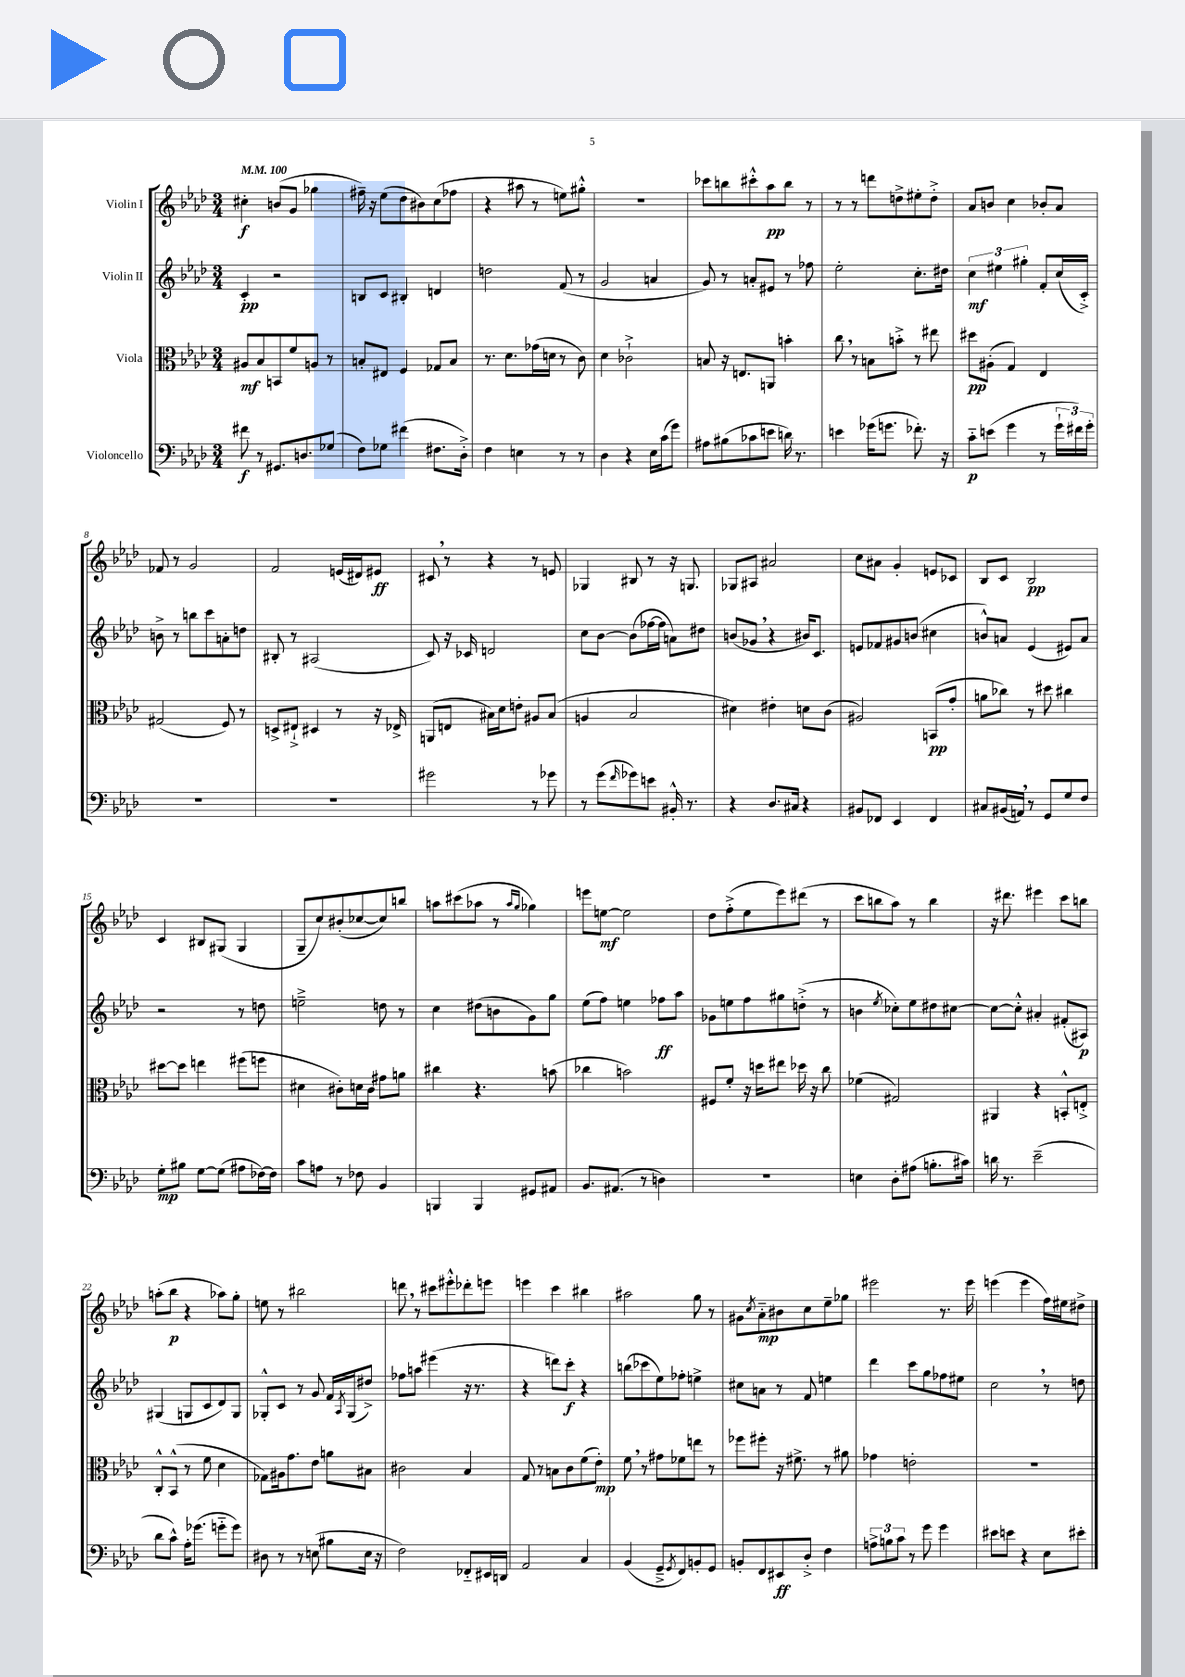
<<
\new StaffGroup <<
\new Staff = "s0" \with { instrumentName = "Violin I" } {
    \clef treble \key aes \major \numericTimeSignature \time 3/4 \tempo 4 = 100
    cis''4-.\f b'8( g'8 ges''4 |
    fis''16--) r16 ees''8( des''8 bis'8) c''8( fes''8 |
    r4 ais''8 r8 e''8) gis''8-.-^ |
    R2. |
    ces'''8 b''8 cis'''8-.-^ aes''8\pp b''8 r8 |
    r8 r8 d'''8 d''8-> eis''8-. d''8-.-> |
    aes'8 b'8 c''4 bes'8-. aes'8 |
    fes'8 r8 g'2 |
    f'2 e'16( dis'16) eis'8\ff |
    cis'8 \breathe r8 r4 r8 e'8 |
    ges4 bis8 r8 r16 g8. |
    ges8 ais8 ais'2 |
    c''8 ais'8 g'4-. e'8 ces'8 |
    bes8 c'8 bes2\pp |
    c'4 bis8 gis8( gis4 |
    g8-- c''8) bis'8-.( ces''8~ ces''8) b''8 |
    a''8 cis'''8( aes''8 r8 \grace { aes''16 g''16 } ges''4) |
    e'''8 e''8~\mf e''2 |
    des''8 f''8-.->( ees''8 ees'''8) dis'''8( r8 |
    c'''8 b''8 aes''8) r8 b''4 |
    r16 dis'''8. eis'''4 c'''8 b''8 |
    a''8-.( bes''8\p r4 aes''8) g''8-. |
    e''8 r8 bis''2 |
    d'''8 \breathe r8 cis'''8 eis'''8-.-^ des'''8-. e'''8 |
    e'''4 c'''4 bis''4 |
    ais''2 g''8 r8 |
    gis'8 \acciaccatura { c''8 } aes'8-_\mp bis'8 c''8 ees''8-- ges''8 |
    eis'''2 r8. eis'''16 |
    e'''4( e'''4 f''16) eis''16 dis''8-> \bar "|." |
}
\new Staff = "s1" \with { instrumentName = "Violin II" } {
    \clef treble \key aes \major \numericTimeSignature \time 3/4
    c'4-.\pp r2 |
    b8 c'8 bis4-. d'4 |
    d''2 f'8( r8 |
    g'2 a'4 |
    g'8) r8 a'8-. eis'8 r8 fes''8 |
    ees''2-. c''8.-. dis''16 |
    \tuplet 3/2 { c''4\mf eis''4 gis''4-. } f'8-. c''16( c'16-.->) |
    b'8-> r8 b''8 c'''8 a'8-. d''8 |
    bis8-. r8 ais2( |
    c'8) r16 ces'16 d'2 |
    c''8 bes'8~ bes'8( fes''16~ fes''16 a'8) dis''8 |
    b'8( ges'8 \breathe r4 bis'16) c'8. |
    e'8 fes'8 gis'8 b'8( cis''4 |
    b'8-^) a'8 ees'4( eis'8) a'8 |
    r2 r8 d''8 |
    e''2---> d''8 r8 |
    c''4 dis''8( b'8 g'8) g''8 |
    ees''8( f''8) e''4 fes''8\ff aes''8 |
    ges'8 e''8 f''8 gis''8 d''8-.->( r8 |
    b'4 \acciaccatura { ees''8 } ces''8-.) ees''8 dis''8 cis''8~ |
    cis''8~ cis''8-.-^ ais'4-. fis'8-.( ais8\p) |
    gis4( g8 c'8 des'8) g8 |
    ges8-.-^ c'8 r8 g'8 f'16 \acciaccatura { aes8 } ges16( dis''8->) |
    fes''8 a''8 eis'''4( r16 r8. |
    r4 d'''8) c'''8-.\f r4 |
    b''8( ces'''8 ees''8) fes''8-. e''4-> |
    cis''8 a'8 r8 f'8 e''4 |
    des'''4 c'''8 g''8 fes''8 eis''8 |
    c''2 \breathe r8 d''8 \bar "|." |
}
\new Staff = "s2" \with { instrumentName = "Viola" } {
    \clef alto \key aes \major \numericTimeSignature \time 3/4
    ais8\mf bes8 b,8 f'8 a8 r8 |
    b8-. eis8 f4 ges8 b8 |
    r8. des'8. ges'16( d'16 r8 c'8) |
    des'4 ces'2-!-> |
    b8 r16 e8. a,8 b'4-. |
    c''8 \breathe r8 b8 b'8-.-> r8 eis''8 |
    dis''8\pp ais8-.( g4) ees4 |
    gis2( f8) r8 |
    d8-> eis8-!-> dis4 r8 r16 ees16-> |
    a,8( e8 bis16) des'16 e'8-. ais8 bis8( |
    a4 bes2 |
    dis'4) eis'4-. d'8 c'8( |
    ais2) b,8\pp( g'8-. |
    a'8 ces''8) r8 dis''8 cis''4 |
    dis''8~ dis''8 e''4 fis''8( f''8 |
    dis'4 cis'8-.) d'16 cis'16 gis'8 a'8 |
    cis''4 r4. b'8( |
    ces''4 b'2) |
    fis8 f'8-. r16 d''16 eis''8 des''16 r16 c''8 |
    fes'4( gis2) |
    ais,4 r4 b,8-.-^ e8-.-> |
    c8-.-^ bes,8-^( r8 f'8 des'4 |
    ges8) ais16 g'8. ees'8 a'8 bis8 |
    cis'2 bes4 |
    g8 r8 b8 c'8 f'8( ees'8-.\mp) |
    f'8 \breathe r8 gis'8 fes'8 e''8 r8 |
    fes''8 fis''8-. r16 fis'8.-> r8 ais'8 |
    ges'4 e'2-. |
    R2. \bar "|." |
}
\new Staff = "s3" \with { instrumentName = "Violoncello" } {
    \clef bass \key aes \major \numericTimeSignature \time 3/4
    fis'8\f r8 gis,8. d8. ges8( |
    f8) ges8 fis'4( fis8. des16-.->) |
    f4 e4 r8 r8 |
    des4 r4 ees16 c'16( g'8) |
    ais8 bis8( ces'8 e'8 d'16) r8. |
    e'4 ges'16( g'8. fes'8.-.) r16 |
    c'8-_\p e'8( g'4 r8 \tuplet 3/2 { g'16-! fis'16) g'16-. } |
    R2. |
    R2. |
    gis'2 r8 ges'8 |
    r8 g'8( \grace { f'16 } ges'8) e'8 bis,16-.-^ r8. |
    r4 des8. cis16 r4 |
    bis,8 fes,8 ees,4 fes,4 |
    cis8 bis,16( a,16) \breathe r8 g,8 g8 f8 |
    g8-.\mp bis8 g8~ g8( ais8 fes16~) fes16 |
    c'8 a8 r8 fes8 bes,4 |
    b,,4 b,,4 gis,8 ais,8 |
    bes,8. ais,8.( r8 d4) |
    R2. |
    e4 des8-. ais8( b8.-. cis'16) |
    d'16 r8. ees'2--( |
    des'8 c'8-^) aes16-. ges'8.( g'8-_ g'8) |
    dis8 r8 r8 e8( bis8 e16 r16 |
    f2) fes,8-_ eis,16 d,16 |
    aes,2 c4 |
    bes,4( g,8---> \acciaccatura { g,8 } f,8) b,8-. g,8 |
    b,8-. f,8 eis,8\ff des8-.-> f4 |
    \tuplet 3/2 { a8-> b8 c'8 } r8 g'8 g'4 |
    eis'8 e'8 r4 ees8 eis'8-. \bar "|." |
}
>>
>>
